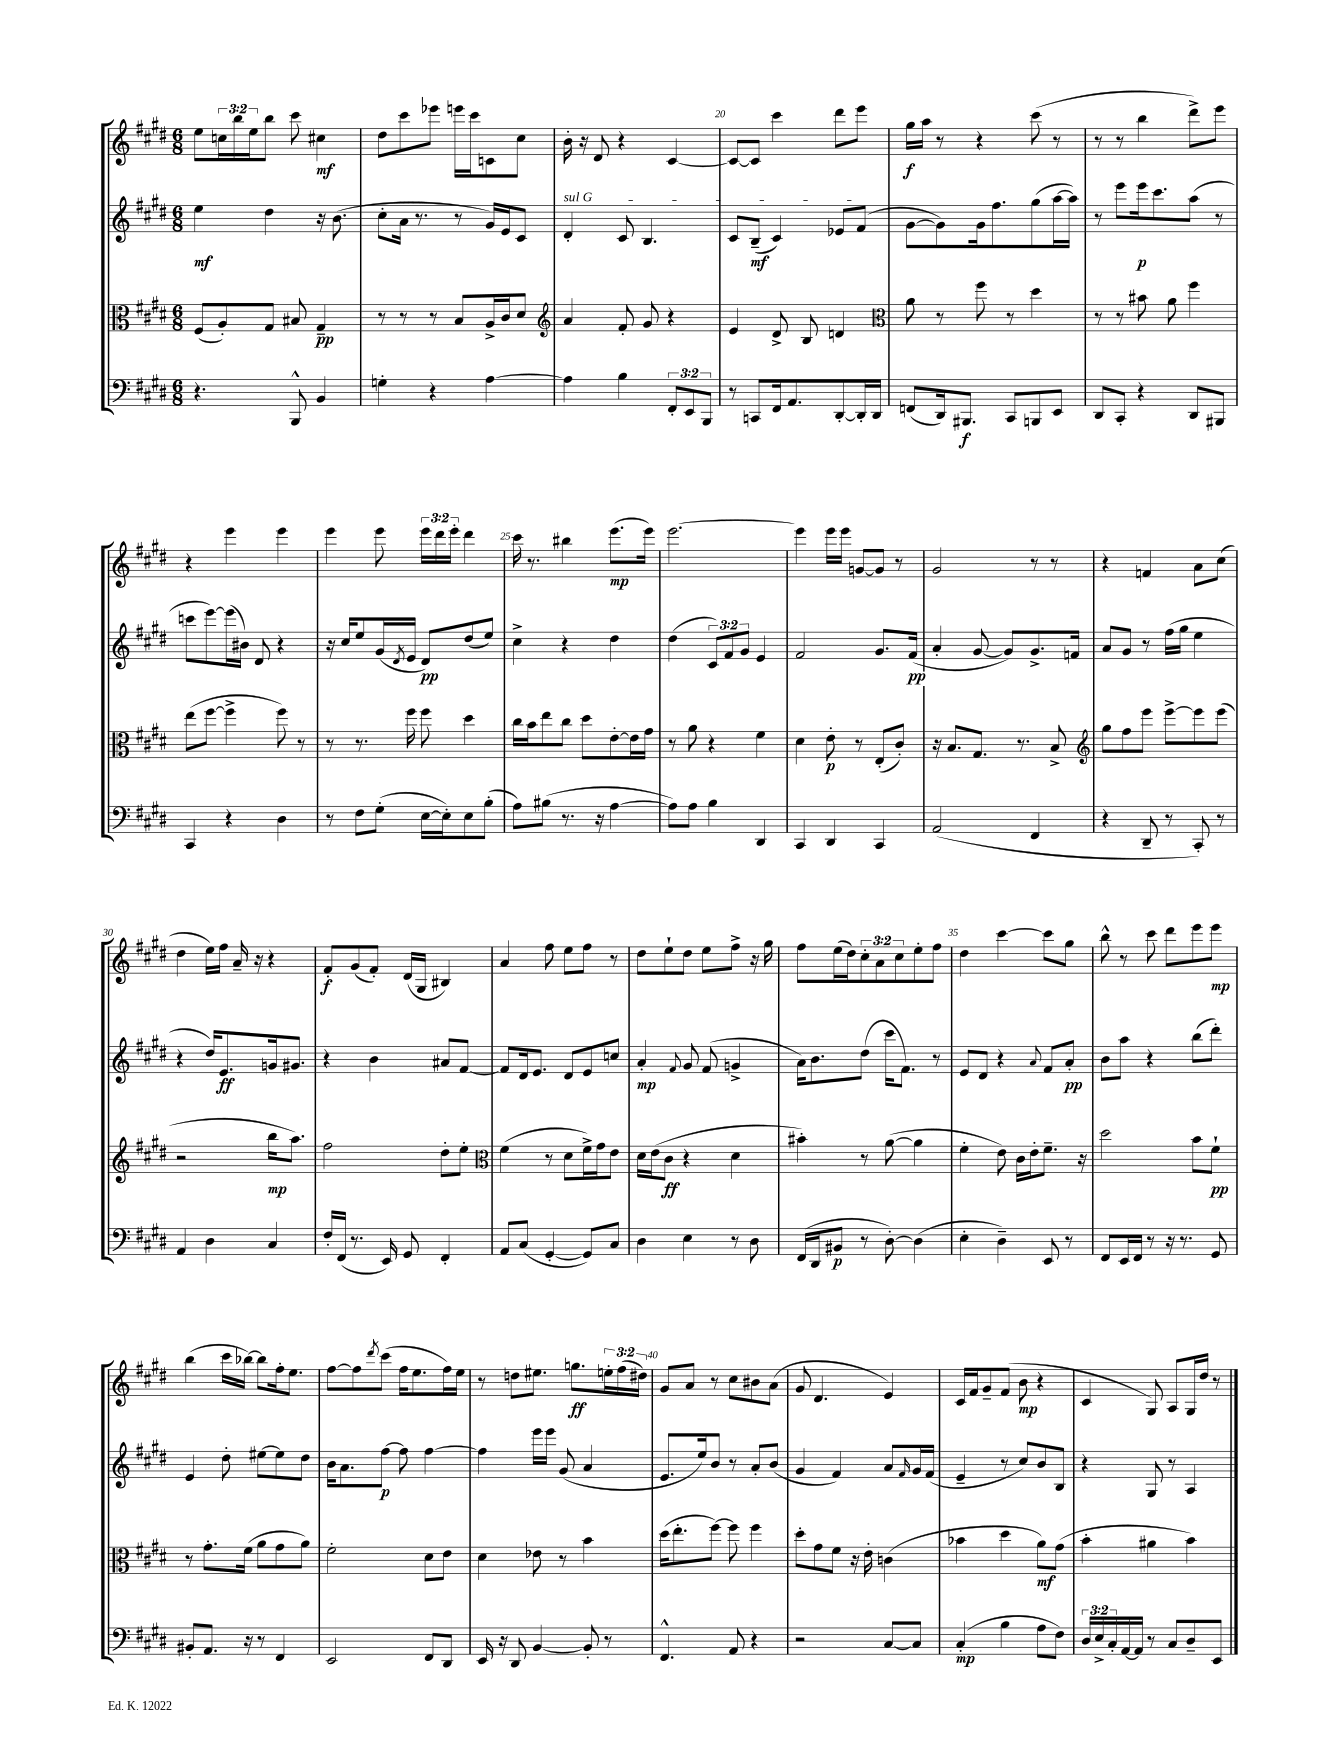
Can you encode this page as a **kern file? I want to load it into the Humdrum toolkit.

**kern	**kern	**kern	**kern
*staff4	*staff3	*staff2	*staff1
*clefF4	*clefC3	*clefG2	*clefG2
*k[f#c#g#d#]	*k[f#c#g#d#]	*k[f#c#g#d#]	*k[f#c#g#d#]
*M6/8	*M6/8	*M6/8	*M6/8
4.r	(8F#	4ee	8ee
.	8A')	.	24cc
.	.	.	24bb
.	.	.	24ee
.	8G#	4dd#	8bb
8BBB^^	8B#	.	8ccc#
4BB	4G#~	16r	4cc#
.	.	(8.b	.
=	=	=	=
4G'	8r	8cc#'	8dd#
.	8r	16a	8ccc#
.	.	8.r	.
4r	8r	.	8eee-
.	8B	8r	16eee
.	.	.	16ccc#
[4A	16A^	16g#)	8c
.	16c#	16e	.
.	8d#	8c#	8cc#
=	=	=	=
*	*clefG2	*	*
4A]	4a	4d#'	16b'
.	.	.	16r
.	.	.	8d#
4B	8f#'	8c#	4r
.	8g#	4.B	.
12FF#'	4r	.	[4c#
12EE	.	.	.
12BBB	.	.	.
=	=	=	=
8r	4e	8c#	8c#_
8CC	.	(8B~	8c#]
16FF#	8d#^	4c#)	4ccc#
8.AA	.	.	.
.	8B	.	.
[8DD#'	4d	8e-	8ddd#
16DD#']	.	(8f#	8eee
16DD#	.	.	.
=	=	=	=
*	*clefC3	*	*
(8FF	8a	[8g#	16gg#
.	.	.	16aa
16DD#)	8r	8g#])	8r
8.BBB#	.	.	.
.	8ff#	16g#	4r
.	.	8.ff#	.
8CC#	8r	.	.
8BBB	4dd#	(8gg#	(8ccc#
8EE	.	[16aa	8r
.	.	16aa])	.
=	=	=	=
8DD#	8r	8r	8r
8CC#'	8r	8eee	8r
4r	8b#	16eee	4bb
.	.	8.ccc#	.
.	8a	.	.
8DD#	4ff#	(8aa	8ddd#^)
8BBB#	.	8r	8eee
=	=	=	=
4CC#	(8ee	8ccc	4r
.	[8ff#	[8eee)	.
4r	4ff#^]	(16eee]	4eee
.	.	16b#)	.
.	.	8d#	.
4D#	8ff#)	4r	4eee
.	8r	.	.
=	=	=	=
8r	8r	16r	4eee
.	.	16cc#	.
8F#	8.r	8ee	.
(8G#'	.	(16g#	8eee
.	.	8qd#	.
.	16ff#	16e	.
[16E	8ff#	8d#)	24eee
.	.	.	24ddd#
16E'])	.	.	.
.	.	.	24eee'
8E	4dd#	(8dd#	4ddd#
(8B'	.	8ee)	.
=	=	=	=
8A)	16cc#	4cc#^	16ccc#
.	16b	.	8.r
(8B#	8ee	.	.
8.r	8cc#	4r	4bb#
.	8dd#	.	.
16r	.	.	.
[4A	[8e'	4dd#	(8.eee
.	16e]	.	.
.	16g#	.	16eee)
=	=	=	=
8A])	8r	(4dd#	[2.eee
8A	8a	.	.
4B	4r	12c#)	.
.	.	12f#	.
.	.	12g#	.
4DD#	4f#	4e	.
=	=	=	=
4CC#	4d#	2f#	4eee]
4DD#	8e'	.	16eee
.	.	.	16eee
.	8r	.	[8g
4CC#	(8E'	8.g#	8g]
.	8c#')	.	8r
.	.	(16f#	.
=	=	=	=
(2AA	16r	4a'	2g#
.	8.B	.	.
.	8.G#	[8g#	.
.	.	8g#])	.
.	8.r	.	.
4FF#	.	8.g#^	8r
.	8B^	.	8r
.	.	16f	.
=	=	=	=
*	*clefG2	*	*
4r	8gg#	8a	4r
.	8ff#	8g#	.
8DD#~	8eee	8r	4f
8r	[8eee^	(16ff#	.
.	.	16gg#	.
8CC#')	8eee]	4ee	8a
8r	(8eee	.	(8cc#
=	=	=	=
4AA	2r	4r	4dd#
4D#	.	16dd#)	16ee)
.	.	8.e	16ff#
.	.	.	16a~
.	.	.	16r
4C#	16bb	16g	4r
.	8.aa)	8.g#	.
=	=	=	=
16F#'	2ff#	4r	8f#'
(16FF#	.	.	.
8.r	.	.	(8g#
.	.	4b	8f#')
16EE)	.	.	.
8GG#	.	.	(16d#
.	.	.	16G#
4FF#'	8dd#'	8a#	4B#)
.	8ee'	[8f#	.
=	=	=	=
*	*clefC3	*	*
8AA	(4f#	8f#]	4a
(8C#	.	16d#	.
.	.	8.e	.
[4GG#'	8r	.	8ff#
.	8d#	8d#	8ee
8GG#])	16f#^)	8e	8ff#
.	16g#	.	.
8C#	8e	8cc	8r
=	=	=	=
4D#	16d#	4a'	8dd#
.	(16e	.	.
.	8c#	.	8ee`
.	.	8qqf#	.
4E	4r	8g#	8dd#
.	.	(8f#	8ee
8r	4d#	4g^	8ff#^
8D#	.	.	16r
.	.	.	16gg#
=	=	=	=
(16FF#	4b#')	16a)	8ff#
16DD#	.	8.b	.
8BB#	.	.	(16ee
.	.	.	16dd#)
8r	8r	(8dd#	12cc#'
.	.	.	12a
[8D#')	([8a	16ccc#	.
.	.	.	12cc#
.	.	8.f#)	.
(4D#]	4a]	.	8ee'
.	.	8r	8ff#
=	=	=	=
4E'	4f#'	8e	4dd#
.	.	8d#	.
4D#~)	8e)	4r	[4ccc#
.	16c#	.	.
.	16e'	.	.
.	.	8qqa	.
8EE	8.f#~	8f#	8ccc#]
8r	.	8a'	8gg#
.	16r	.	.
=	=	=	=
8FF#	2dd#	8b	8bb^^
16EE	.	8aa	8r
16FF#	.	.	.
8r	.	4r	8ccc#
16r	.	.	8ddd#
8.r	.	.	.
.	8b	(8bb	8eee
8GG#	8f#`	8ddd#')	8eee
=	=	=	=
8BB#'	8r	4e	(4bb
8.AA	8.g#'	.	.
.	.	8dd#'	16ccc#
16r	(16f#	.	[16bb-)
8r	8a	[8ee#	8bb-]
4FF#	8g#	8ee#]	16ff#'
.	.	.	8.ee
.	8a)	8dd#	.
=	=	=	=
2EE	2f#'	16b	[8ff#
.	.	8.a	.
.	.	.	8ff#]
.	.	.	8qddd#
.	.	[8ff#	(8ccc#
.	.	8ff#]	16ff#
.	.	.	8.ee
8FF#	8d#	[4ff#	.
8DD#	8e	.	16ff#)
.	.	.	16ee
=	=	=	=
16EE	4d#	4ff#]	8r
16r	.	.	.
8DD#	.	.	8dd
[4BB	8e-	16eee	8.ee#
.	.	16eee	.
.	8r	(8g#	.
.	.	.	8.gg
8BB']	4b	4a	.
8r	.	.	24ee'
.	.	.	(24ff#
.	.	.	24dd#)
=	=	=	=
4.FF#^^	(16dd#	8.e	8g#
.	8.ee'	.	.
.	.	.	8a
.	.	16ee)	.
.	[8ff#)	8b	8r
8AA	8ff#]	8r	8cc#
4r	4ff#	8a'	8b#
.	.	(8b	(8a
=	=	=	=
2r	8dd#'	4g#	8g#
.	8g#	.	4.d#
.	8f#	4f#)	.
.	16r	.	.
.	16e'	.	.
[8C#	(4c	8a	4e)
.	.	16qqf#	.
8C#]	.	16g#	.
.	.	(16f#	.
=	=	=	=
(4C#'	4b-	4e~	16c#
.	.	.	16f#
.	.	.	8g#~
4B	4dd#	8r	(8f#
.	.	8cc#)	8b
8A	8a)	8b	4r
8F#)	(8g#	8B	.
=	=	=	=
24D#	4b'	4r	4c#
24E^	.	.	.
24C#'	.	.	.
[16AA	.	.	.
16AA]	.	.	.
8r	4a#	8G#	8G#)
8C#	.	8r	8A
8D#~	4b)	4A	16G#
.	.	.	16dd#
8EE	.	.	8r
==	==	==	==
*-	*-	*-	*-
